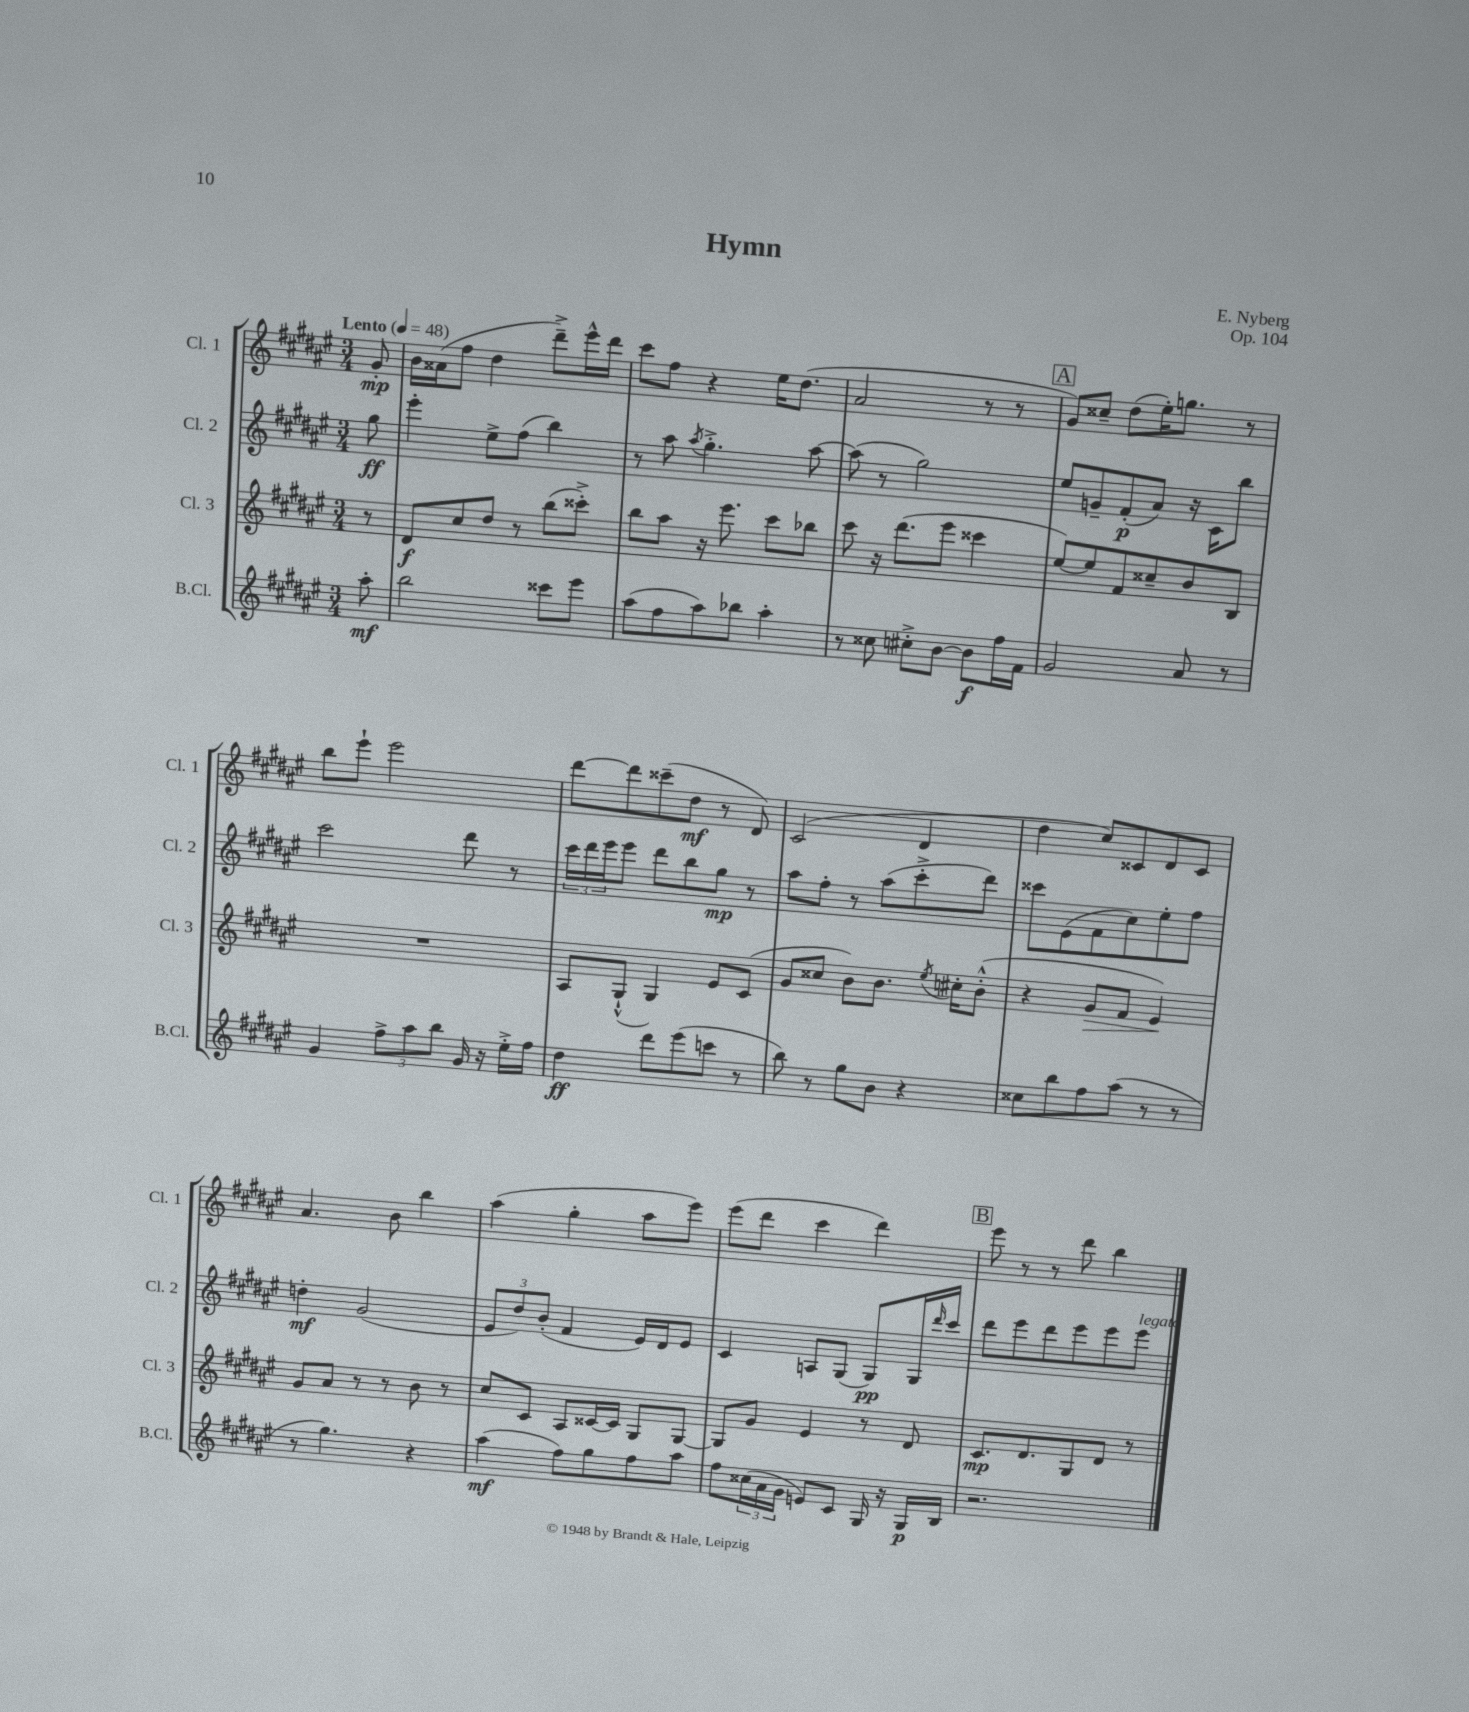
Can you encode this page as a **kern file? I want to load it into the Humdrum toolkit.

**kern	**kern	**kern	**kern
*staff4	*staff3	*staff2	*staff1
*clefG2	*clefG2	*clefG2	*clefG2
*k[f#c#g#d#a#e#]	*k[f#c#g#d#a#e#]	*k[f#c#g#d#a#e#]	*k[f#c#g#d#a#e#]
*M3/4	*M3/4	*M3/4	*M3/4
*MM48	*MM48	*MM48	*MM48
8aa#'\	8r	8gg#\	8g#'/
=	=	=	=
2bb\	8d#/L	4eee#'\	16b\LL
.	.	.	(16a##\J
.	8cc#/	.	8ff#\J
.	8dd#/J	8ee#^\L	4dd#\
.	8r	(8ff#\J	.
8ccc##\L	(8bb\L	4bb\)	8ddd#~^\L)
8eee#\J	8ccc##'^\J)	.	16eee#^^\L
.	.	.	16ddd#\JJ
=	=	=	=
(8aa#\L	8bb\L	8r	8ccc#\L
8ff#\	8aa#\J	8aa#\	8ff#\J
.	.	8qaa#/	.
8aa#\)	16r	4.gg#'^\	4r
.	8.eee#\	.	.
8bb-\J	.	.	.
4aa#'\	8ccc#\L	.	16ee#\LK
.	.	.	(8.dd#\J
.	8bb-\J	[8aa#\	.
=	=	=	=
8r	8ccc#\	(8aa#\]	2a#/
8cc##\	16r	8r	.
.	(8.ddd#\L	.	.
8cc#'^\L	.	2gg#\)	.
[8b\J	8eee#\J	.	.
8b\]L	4ccc##\	.	8r
16ff#\L	.	.	8r
16f#\JJ	.	.	.
=	=	=	=
2g#/	[8ee#/L)	8ee#/L	8g#/L)
.	8ee#/]	8g~/	8cc##~/J
.	8f#/	(8f#'/	(8dd#\L
.	8cc##~/	8a#/J)	16ee#'\K)
.	.	.	8.gg\J
8a#/	8b/	16r	.
.	.	16c#\LK	.
8r	8B/J	8bb\J	8r
=	=	=	=
4g#/	2.r	2ccc#\	8bb\L
.	.	.	8eee#`\J
12ff#^\L	.	.	2eee#\
12aa#\	.	.	.
12bb\J	.	.	.
16g#/	.	8ddd#\	.
16r	.	.	.
16ee#'^\LL	.	8r	.
16ff#\JJ	.	.	.
=	=	=	=
4dd#\	8A#/L	24ccc#\LL	[8ddd#\L
.	.	24ddd#\	.
.	.	24eee#\J	.
.	(8G#`^^/J	8eee#\J	8ddd#\]
8ddd#\L	4G#/)	8ddd#\L	(8ccc##~\
(8eee#\	.	8bb\	8dd#\J
8ccc\J	8e#/L	8gg#\J	8r
8r	(8c#/J	8r	8d#/)
=	=	=	=
8bb\)	8g#/L	8aa#\L	(2c#/
8r	8cc##/J	8ff#'\J	.
8gg#\L	8b\L)	8r	.
8b\J	8.b\J	(8aa#\L	.
4r	.	8ccc#'^\	4d#/
.	8qee#/	.	.
.	16cc#'\LK	.	.
.	(8b'^^\J	8ddd#\J)	.
=	=	=	=
8cc##\L	4r	8ccc##\L	4dd#\
8bb\	.	(8e#\	.
8ff#\	8g#/L	8f#\	8cc#/L)
(8aa#\J	8f#/J	8cc#\)	8c##/
8r	4e#/)	8ee#'\	8d#/
8r	.	8ff#\J	8c##/J
=	=	=	=
8r	8g#/L	4dd'\	4.a#/
4.gg#\)	8a#/J	.	.
.	8r	(2g#/	.
.	8r	.	8b\
4r	8b\	.	4bb\
.	8r	.	.
=	=	=	=
(4aa#\	8cc#/L	12e#/L	(4aa#\
.	.	12dd#/)	.
.	8c#/J	.	.
.	.	(12b'/J	.
8ff#\L)	8A#/L	4f#/	4gg#'\
8gg#\	[16c##/L	.	.
.	16c##/]JJ	.	.
8ff#\	8G#/L	16e#/LL)	8aa#\L
.	.	16d#/J	.
8aa#\J	[8G#/J	8e#/J	8eee#\J)
=	=	=	=
8ff#\L	8G#/]L	4c#/	(8eee#\L
(24cc##\L	8g#/J	.	8ddd#\J
24a#\	.	.	.
24g#\JJ	.	.	.
8e/L)	4e#/	8A/L	4ccc#\
8c#/J	.	(8G#/J	.
16G#/	8r	8G#/L)	4ddd#\)
16r	.	.	.
16G#/LL	8d#/	16G#/L	.
.	.	16qqddd#/	.
16B/JJ	.	16ccc#/JJ	.
=	=	=	=
2.r	8.c#/L	8ddd#\L	8eee#\
.	.	8eee#\	8r
.	8.d#/	.	.
.	.	8ddd#\	8r
.	8G#/	8eee#\	8ddd#\
.	8d#/J	8eee#\	4bb\
.	8r	8eee#\J	.
==	==	==	==
*-	*-	*-	*-
